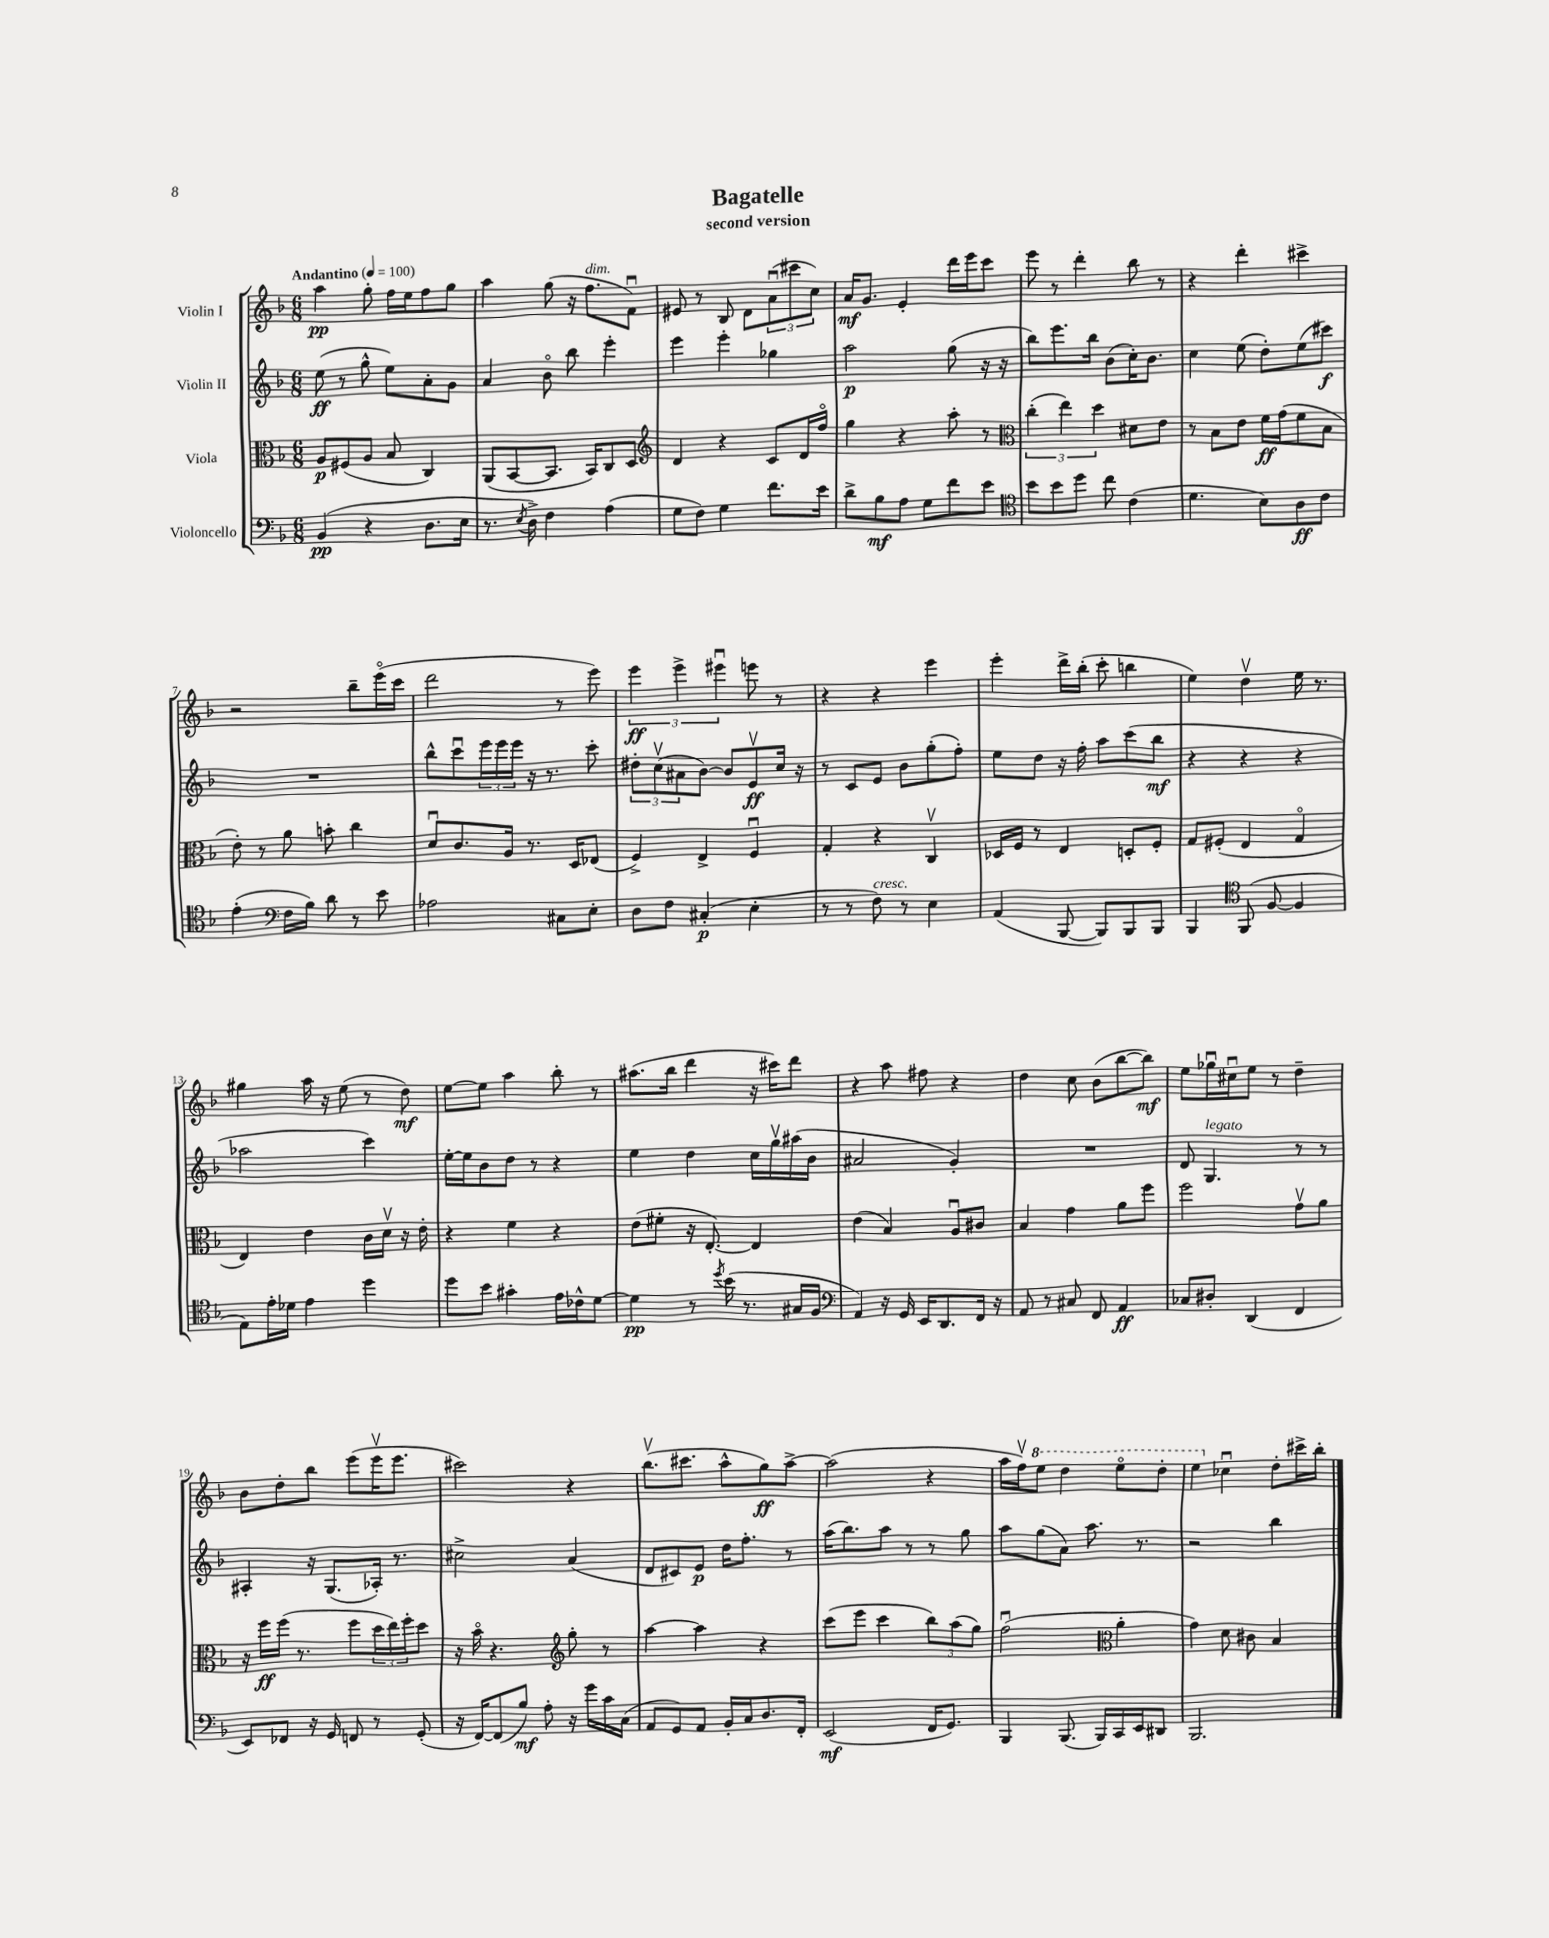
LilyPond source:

\header { title = "Bagatelle" subtitle = "second version" }
<<
\new StaffGroup <<
\new Staff = "s0" \with { instrumentName = "Violin I" } {
    \clef treble \key f \major \numericTimeSignature \time 6/8 \tempo "Andantino" 4 = 100
    a''4\pp g''8-. f''16 e''16 f''8 g''8 |
    a''4 g''8( r16 f''8.^\markup { \italic "dim." } f'8\downbow) |
    eis'8 r8 bes8 d'8 \tuplet 3/2 { a'8\downbow( cis'''8 c''8) } |
    a'16\mf g'8. e'4-. d'''16 e'''16 c'''8 |
    e'''8 r8 d'''4-. bes''8 r8 |
    r4 d'''4-. cis'''4-> |
    r2 bes''8-- e'''16\flageolet( c'''16 |
    d'''2 r8 e'''8) |
    \tuplet 3/2 { e'''4\ff e'''4-> eis'''4\downbow } e'''8 r8 |
    r4 r4 e'''4 |
    e'''4-. d'''16-> bes''16-.( c'''8-. b''4 |
    e''4) d''4\upbow e''16 r8. |
    gis''4 a''16 r16 e''8( r8 d''8\mf) |
    e''8~ e''8 a''4 bes''8-. r8 |
    ais''8.( bes''16 d'''4 r16 cis'''16) d'''8 |
    r4 a''8 fis''8 r4 |
    d''4 c''8 bes'8( bes''8~ bes''8\mf) |
    e''8 ges''16\downbow cis''16\downbow e''8 r8 d''4-- |
    bes'8 d''8-. bes''8 e'''8( e'''16\upbow e'''8. |
    cis'''2) r4 |
    bes''8.\upbow( cis'''8. a''8-^ g''8\ff) a''8~-> |
    a''2( r4 |
    a''16 f''16\upbow) \ottava #1 e'''8 d'''4 e'''8\flageolet d'''8-. |
    e'''4 \ottava #0 ces''4\downbow d''8-. cis'''16-> bes''16-. \bar "|." |
}
\new Staff = "s1" \with { instrumentName = "Violin II" } {
    \clef treble \key f \major \numericTimeSignature \time 6/8
    e''8\ff( r8 g''8-^ e''8) a'8-. g'8 |
    a'4 bes'8\flageolet bes''8 e'''4-. |
    e'''4 e'''4-. ges''4 |
    a''2\p g''8( r16 r16 |
    bes''8) e'''8. bes''16 bes'8( c''16-.) bes'8. |
    c''4 e''8( d''8-.) e''8( cis'''8\f) |
    R2. |
    bes''8-^ c'''8\downbow \tuplet 3/2 { e'''16 e'''16 e'''16 } r16 r8. c'''8-. |
    \tuplet 3/2 { dis''8-. c''8\upbow( ais'8 } bes'8~) bes'8 e'8\upbow\ff c''16 r16 |
    r8 c'8 e'8 bes'8 g''8-.( f''8-.) |
    e''8 d''8 r16 f''16-. a''8 c'''8( bes''8\mf |
    r4 r4 r4 |
    aes''2 c'''4) |
    e''16~-. e''16 bes'8 d''8 r8 r4 |
    e''4 d''4 c''16 g''16\upbow ais''16( bes'16 |
    ais'2 g'4-.) |
    R2. |
    d'8 g4.^\markup { \italic "legato" } r8 r8 |
    ais4-. r16 g8.( aes16-.) r8. |
    cis''2-> a'4( |
    d'8 cis'8) e'8\p d''16 f''8.-. r8 |
    a''16( bes''8.) a''8 r8 r8 g''8 |
    a''8 g''8( a'8) a''8. r8. |
    r2 bes''4 \bar "|." |
}
\new Staff = "s2" \with { instrumentName = "Viola" } {
    \clef alto \key f \major \numericTimeSignature \time 6/8
    a8\p fis8( a8 bes8 c4) |
    a,8( bes,8~ bes,8. bes,16) c8 d8 |
    \clef treble d'4 r4 c'8 d'16 f''16\flageolet |
    g''4 r4 a''8-. r8 |
    \clef alto \tuplet 3/2 { c''4-.( e''4) d''4 } dis'8 e'8 |
    r8 bes8 e'8 f'16\ff g'16( f'8 bes8 |
    e'8-.) r8 a'8 b'8-. c''4 |
    d'8\downbow c'8. a16 r8. d16 ees8( |
    f4->) e4-> f4\downbow |
    g4-. r4 c4\upbow |
    des16 f16 r8 e4 d8-. f8-. |
    g8 fis8-.( e4 g4\flageolet |
    e4) e'4 c'16 d'16\upbow r16 e'16-. |
    r4 f'4 r4 |
    e'8( fis'8-. r16 e8.~-.) e4 |
    e'4( bes4) a8\downbow cis'8 |
    bes4 g'4 a'8 f''8 |
    f''2 g'8\upbow a'8 |
    r16 f''16\ff f''16( r8. f''8 \tuplet 3/2 { d''16 e''16) f''16-. } d''8 |
    r16 bes'16\flageolet r4. \clef treble g''8-. r8 |
    a''4~ a''4 r4 |
    c'''8( e'''8 c'''4 \tuplet 3/2 { bes''8) a''8( g''8) } |
    f''2\downbow( \clef alto a'4-. |
    g'4) d'8 cis'8 bes4 \bar "|." |
}
\new Staff = "s3" \with { instrumentName = "Violoncello" } {
    \clef bass \key f \major \numericTimeSignature \time 6/8
    bes,4\pp( r4 d8. e16 |
    r8. \acciaccatura { e8 } d16->) f4 a4( |
    g8 f8) g4 f'8. e'16 |
    d'8-> bes8\mf a8 g8 f'8 e'8 |
    \clef tenor bes'8 bes'8 d''8 c''8 c'4( |
    d'4. bes8) a8\ff c'8 |
    e'4-.( \clef bass f16 bes16) d'8 r8 e'8 |
    aes2 cis8 e8-. |
    d8 f8 cis4-.\p( e4-. |
    r8 r8 f8^\markup { \italic "cresc." }) r8 e4 |
    a,4( bes,,8~ bes,,8) bes,,8 bes,,8 |
    bes,,4 \clef tenor f,8( f8~ f4 |
    e8) e'16-. des'16 e'4 d''4 |
    d''8 bes'8 gis'4-. e'16 ces'16-^ d'8~ |
    d'4\pp r8 \acciaccatura { d''8 } bes'16( r8. gis16 f16 |
    \clef bass a,4) r16 g,16 e,16 d,8. f,16 r16 |
    a,8 r8 cis8 f,8 a,4\ff |
    ces8 dis8-. d,4( f,4 |
    e,8) fes,8 r16 g,16 f,8 r8 g,8-.( |
    r16 f,16~) f,8( bes8\mf) a8-. r16 g'16 c'16 c16( |
    a,8 g,8) a,8 bes,16-. c16 d8. f,16-. |
    e,2\mf( f,16 g,8.) |
    bes,,4 bes,,8.( bes,,16) c,16 e,16 dis,8 |
    bes,,2. \bar "|." |
}
>>
>>
